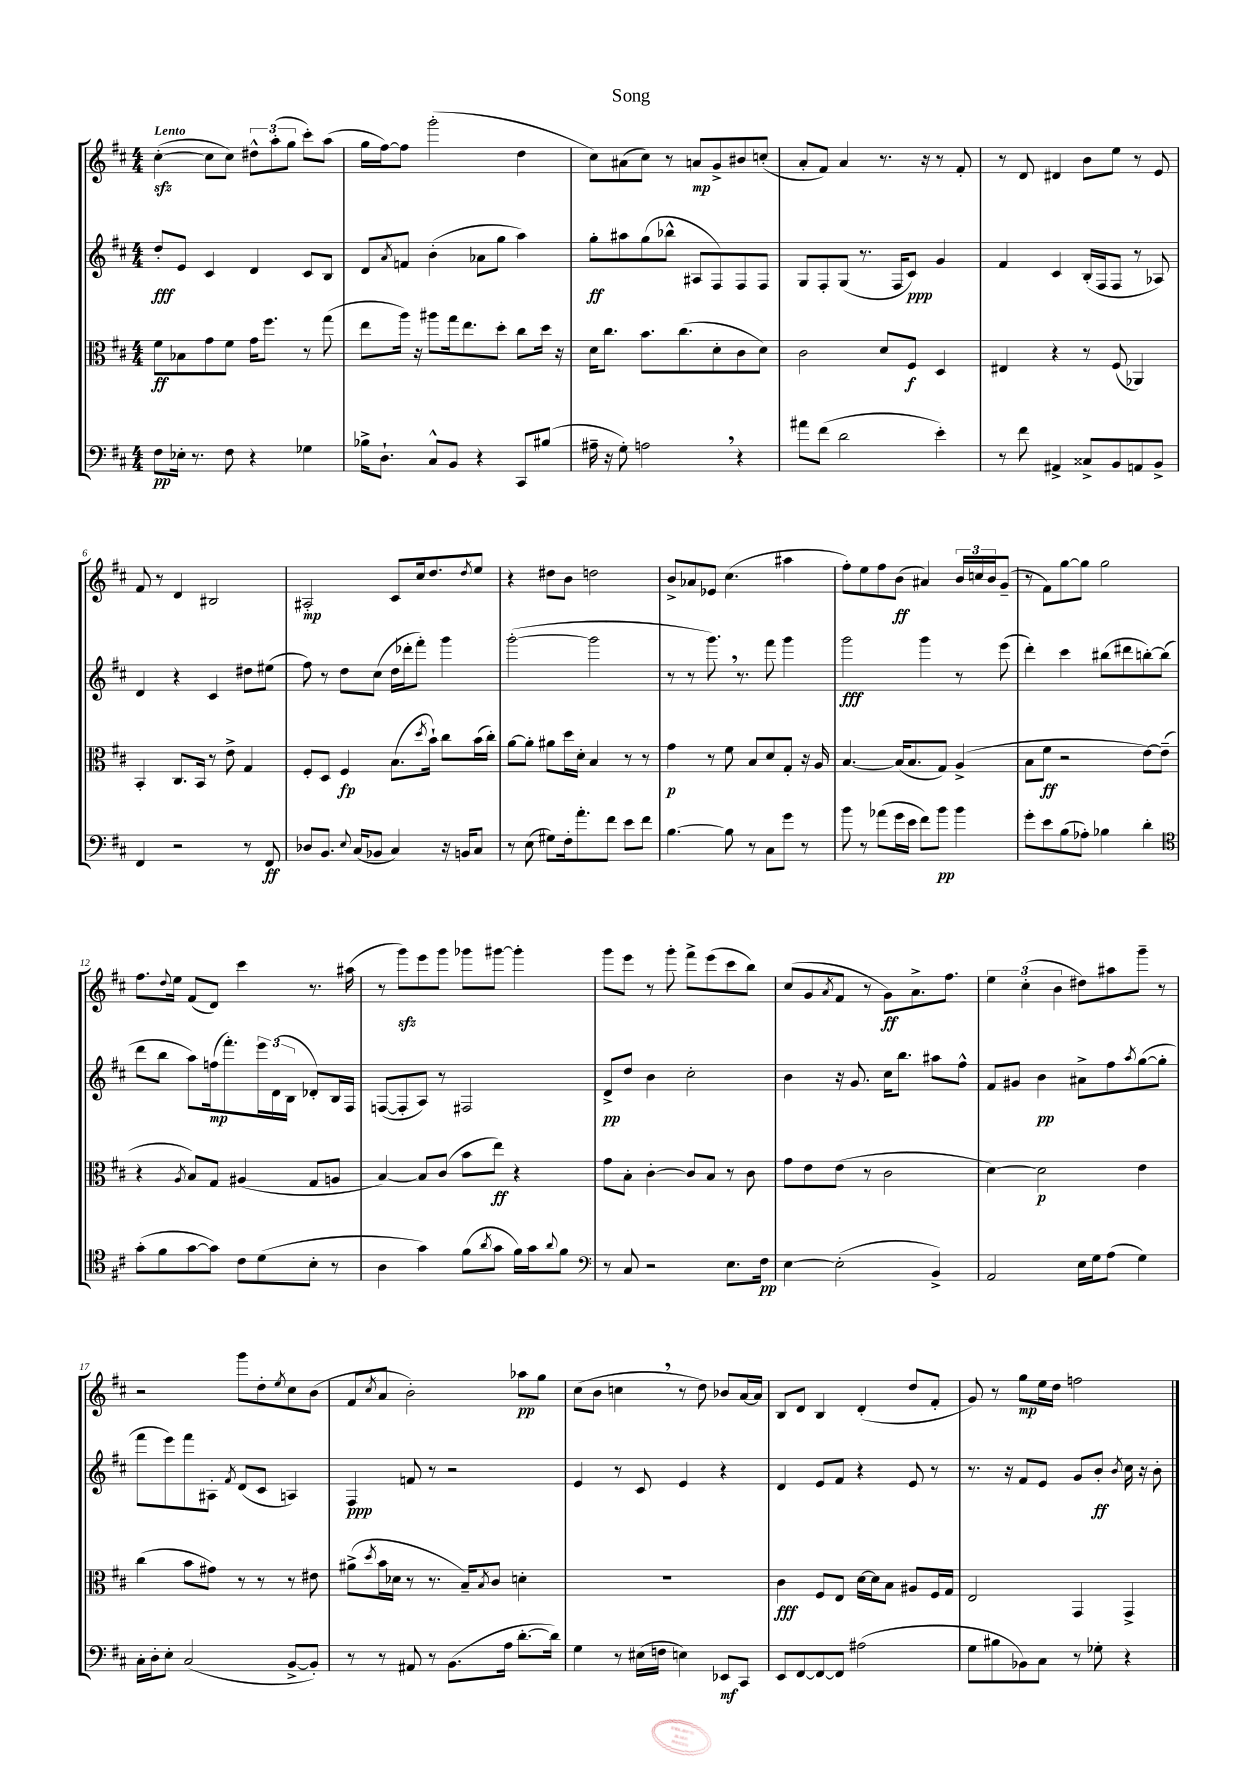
\header { title = "Song" }
<<
\new StaffGroup <<
\new Staff = "s0" {
    \clef treble \key d \major \numericTimeSignature \time 4/4 \tempo "Lento"
    cis''4~-.\sfz( cis''8 cis''8) \tuplet 3/2 { dis''8-^ a''8-.( g''8 } cis'''8-.) a''8( |
    g''16 fis''16~) fis''8 g'''2-.( d''4 |
    cis''8) ais'8( cis''8) r8 a'8\mp g'8-> bis'8 c''8-.( |
    a'8-. fis'8) a'4 r8. r16 r8 fis'8-. |
    r8 d'8 dis'4 b'8 e''8 r8 e'8 |
    fis'8 r8 d'4 bis2 |
    ais2-.\mp cis'8 cis''16 d''8. \acciaccatura { d''8 } e''8 |
    r4 dis''8 b'8 d''2 |
    b'8-> aes'8 ees'8 cis''4.( ais''4 |
    fis''8-.) e''8 fis''8 b'8\ff( ais'4) \tuplet 3/2 { b'16 c''16 b'16 } g'8--( |
    r8 fis'8) g''8~ g''8 g''2 |
    fis''8. \appoggiatura { d''8 } e''16 fis'8( d'8) cis'''4 r8. ais''16( |
    r8 g'''8\sfz) e'''8 g'''8 ges'''8 gis'''8~ gis'''4-. |
    g'''8 e'''8 r8 g'''8-. fis'''8-> e'''8( cis'''8 b''8) |
    cis''8( g'8 \acciaccatura { a'8 } fis'8 r8 g'8\ff) a'8.-> fis''8. |
    \tuplet 3/2 { e''4 cis''4-.( b'4 } dis''8) ais''8 g'''8-- r8 |
    r2 g'''8 d''8-. \acciaccatura { e''8 } cis''8 b'8( |
    fis'8 \acciaccatura { cis''8 } a'8 b'2-.) aes''8\pp g''8 |
    cis''8( b'8 c''4 \breathe r8 d''8) bes'8 a'16~ a'16 |
    b8 d'8 b4 d'4-.( d''8 fis'8-. |
    g'8) r8 g''8\mp e''16 d''16 f''2 \bar "|." |
}
\new Staff = "s1" {
    \clef treble \key d \major \numericTimeSignature \time 4/4
    d''8-.\fff e'8 cis'4 d'4 cis'8 b8 |
    d'8 \acciaccatura { a'8 } f'8 b'4-.( aes'8 g''8 a''4) |
    g''8-.\ff ais''8 g''8( bes''8-^ ais8 fis8) fis8 fis8 |
    g8 fis8-. g8( r8. fis16 cis'8\ppp) g'4 |
    fis'4 cis'4 b16-.( fis16 fis8 r8 aes8) |
    d'4 r4 cis'4 dis''8 eis''8( |
    fis''8) r8 d''8 cis''8( d''16 des'''16-. fis'''8-.) g'''4 |
    g'''2~-.( g'''2 |
    r8 r8 g'''8.) \breathe r8. fis'''8 g'''4 |
    g'''2\fff g'''4 r8 e'''8( |
    d'''4-.) cis'''4 bis''8( dis'''8 b''8~-.) b''8( |
    d'''8 b''8 a''8) f''16\mp( fis'''8.-.) \tuplet 3/2 { e'''16 d'16( b16 } des'8-.) b16 fis16 |
    f8~( f8-. a8) r8 fis2 |
    d'8->\pp d''8 b'4 cis''2-. |
    b'4 r16 g'8. cis''16 b''8. ais''8 fis''8-^ |
    fis'8 gis'8 b'4\pp ais'8-> fis''8 \acciaccatura { a''8 } g''8~( g''8-. |
    fis'''8 e'''8) fis'''8 ais8-. \acciaccatura { fis'8 } d'8( cis'8 a4) |
    fis4\ppp f'8 r8 r2 |
    e'4 r8 cis'8 e'4 r4 |
    d'4 e'8 fis'8 r4 e'8 r8 |
    r8. r16 fis'8 e'8 g'8 b'8-.\ff \acciaccatura { b'8 } cis''16 r16 b'8-. \bar "|." |
}
\new Staff = "s2" {
    \clef alto \key d \major \numericTimeSignature \time 4/4
    fis'8\ff bes8 g'8 fis'8 g'16 fis''8. r8 g''8( |
    e''8 a''16) r16 ais''8 g''16 e''8. d''8-. cis''8 d''16 r16 |
    d'16 cis''8. b'8. cis''8.( d'8-. cis'8 d'8) |
    cis'2 d'8 fis8\f d4 |
    eis4 r4 r8 fis8( aes,4) |
    b,4-. cis8. b,16 r8 e'8-> g4 |
    fis8-. d8 fis4\fp b8.( \acciaccatura { d''8 } b'16-!) cis''8 b'16( cis''16-.) |
    a'8~ a'8-. ais'8 d''16 d'16-. b4 r8 r8 |
    g'4\p r8 fis'8 b8 d'8 g8-. r16 a16 |
    b4.~ b16( b8. g8) a4->( |
    b8 fis'8\ff r2 e'8~) e'8--( |
    r4 \acciaccatura { a8 } b8) g8 ais4( g8 a8 |
    b4~) b8 cis'8( b'8 e''8\ff) r4 |
    g'8 b8-. cis'4~-. cis'8 b8 r8 cis'8 |
    g'8 e'8 e'8( r8 cis'2 |
    d'4~) d'2\p e'4 |
    cis''4( b'8 gis'8) r8 r8 r8 eis'8 |
    ais'8->( \acciaccatura { d''8 } b'16 des'16 r8 r8. b16--) \acciaccatura { b8 } cis'8 d'4-. |
    R1 |
    cis'4\fff fis8 e8 d'16~ d'16 b8 ais8 fis16 g16 |
    e2 g,4 g,4-> \bar "|." |
}
\new Staff = "s3" {
    \clef bass \key d \major \numericTimeSignature \time 4/4
    fis8\pp ees16-. r8. fis8 r4 ges4 |
    bes16-> d8.-! cis8-^ b,8 r4 cis,8 bis8( |
    ais16-- r16 g8-.) a2 \breathe r4 |
    ais'8 fis'8( d'2 e'4-.) |
    r8 fis'8 ais,4-> cisis8-> b,8 a,8 b,8-> |
    fis,4 r2 r8 fis,8\ff |
    des8 b,8. \appoggiatura { e8 } cis16( bes,8 cis4) r16 b,16 cis8 |
    r8 e8( gis8) fis16-. a'8.-. fis'8 e'8 fis'8 |
    b4.~ b8 r8 cis8 g'8 r8 |
    b'8 r8 aes'8( g'16 e'16 fis'8) b'8\pp b'4 |
    g'8-. e'8 b8( aes8-.) bes4 d'4-. |
    \clef tenor g'8-.( fis'8 g'8~ g'8) cis'8 d'8( b8-. r8 |
    a4 g'4) fis'8( \acciaccatura { a'8 } g'8 fis'16) g'16 \appoggiatura { a'8 } fis'8 |
    \clef bass r8 cis8 r2 e8. fis16\pp |
    e4~ e2-.( b,4->) |
    a,2 e16 g16 a8( g4) |
    cis16-. d16-. e8-. cis2( b,8~-> b,8-.) |
    r8 r8 ais,8 r8 b,8.( a16 d'8.~-. d'16) |
    g4 r8 eis16( f16 e4) ees,8\mf cis,8 |
    e,8 fis,8~ fis,8~ fis,8 ais2( |
    g8 bis8 bes,8) cis8 r8 ges8-. r4 \bar "|." |
}
>>
>>
